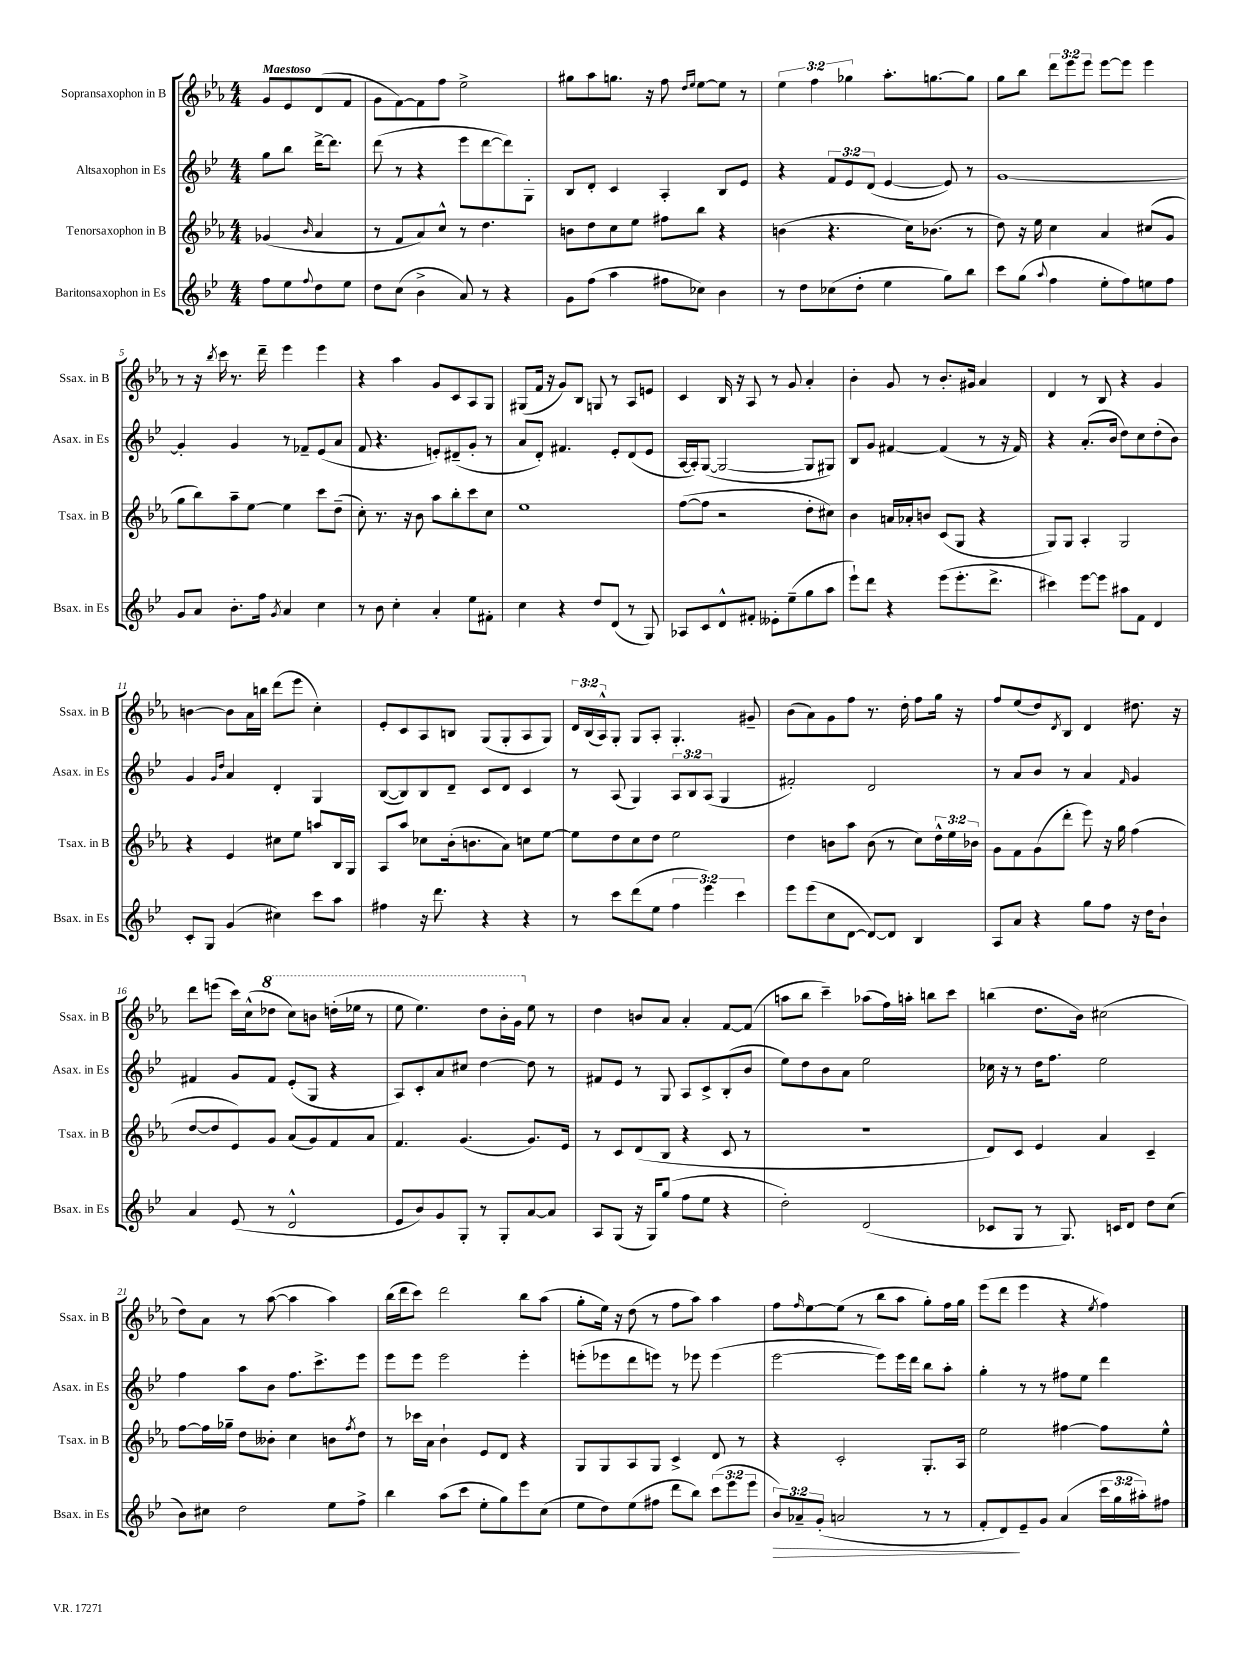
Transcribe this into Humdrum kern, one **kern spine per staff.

**kern	**dynam	**kern	**kern	**kern
*part4	*part4	*part3	*part2	*part1
*staff4	*staff4	*staff3	*staff2	*staff1
*I"Baritonsaxophon in Es	*	*I"Tenorsaxophon in B	*I"Altsaxophon in Es	*I"Sopransaxophon in B
*I'Bsax. in Es	*	*I'Tsax. in B	*I'Asax. in Es	*I'Ssax. in B
*clefG2	*	*clefG2	*clefG2	*clefG2
*k[b-e-]	*	*k[b-e-a-]	*k[b-e-]	*k[b-e-a-]
*M4/4	*	*M4/4	*M4/4	*M4/4
=	=	=	=	=
!	!	!	!	!LO:TX:a:B:t=Maestoso
8ff\L	.	(4g-X/	8gg\L	8g/L
8ee-\	.	.	8bb-\J	8e-/
8qqff/	.	16qqb-/	.	.
8dd\	.	4a-/	[16ddd^\KL	(8d/
.	.	.	8.ddd\J]	.
8ee-\J	.	.	.	8f/J
=1	=1	=1	=1	=1
8dd\L	.	8r	(8ddd\	8g\L
(8cc\J	.	8f/L	8r	[8f\)
4b-^\	.	8a-/)	4r	8f\]
.	.	8cc^^/J	.	8ff\J
8a/)	.	8r	8eee-\L	2ee-^\
8r	.	4.dd\	[8ddd\	.
4r	.	.	8ddd\])	.
.	.	.	8G'\J	.
=2	=2	=2	=2	=2
8g\L	.	8bn\L	8B-/L	8gg#X\L
(8ff\J	.	8dd\	8d'/J	8aa-\
4aa\	.	8cc\	4c/	8.ggn\J
.	.	8ee-\J	.	.
.	.	.	.	16r
8ff#X\L	.	8ff#X\L	4A'/	8ff\
.	.	.	.	16qqdd/LL
.	.	.	.	16qqee-/JJ
8cc-X\J)	.	8bb-\J	.	[8ee-\L
4b-\	.	4r	8B-/L	8ee-\J]
.	.	.	8e-/J	8r
=3	=3	=3	=3	=3
8r	.	(4bn\	4r	6ee-\
8dd\L	.	.	.	.
.	.	.	.	6ff\
(8cc-X\	.	4.r	12f/L	.
.	.	.	12e-/	6gg-X\
8dd'\J	.	.	.	.
.	.	.	(12d/J	.
4ee-\	.	.	[4e-/	8.aa-'\L
.	.	16cc\KL)	.	.
.	.	(8.b-X\J	.	[8.ggn\
8gg\L)	.	.	8e-/])	.
8bb-\J	.	8r	8r	8gg\J]
=4	=4	=4	=4	=4
8ccc\L	.	8dd\)	[1g	8gg\L
(8gg\J	.	16r	.	8bb-\J
.	.	16ee-\	.	.
8qqaa/	.	.	.	.
4ff\	.	4cc\	.	12ddd\L
.	.	.	.	12eee-\
.	.	.	.	12eee-\J
8ee-'\L	.	4a-/	.	[8eee-\L
8ff\)	.	.	.	8eee-\J]
8een\	.	(8cc#X/L	.	4eee-\
8ff\J	.	8g/J	.	.
!!LO:LB:g=z
=5	=5	=5	=5	=5
8g/L	.	8gg\L	4g'/]	8r
8a/J	.	8bb-\)	.	16r
.	.	.	.	8qbb-/
.	.	.	.	16ccc\
8.b-'\L	.	8aa-~\	4g/	8.r
.	.	[8ee-\J	.	.
16ff\Jk	.	.	.	16ddd~\
8qg/	.	.	.	.
4a/	.	4ee-\]	8r	4eee-\
.	.	.	8f-X~/L	.
4cc\	.	8ccc\L	(8e-/	4eee-\
.	.	(8dd~\J	8a/J	.
=6	=6	=6	=6	=6
8r	.	8cc'\)	8f/	4r
8b-\	.	8.r	4.r	.
4cc'\	.	.	.	4aa-\
.	.	16r	.	.
.	.	8b-\	.	.
4a'/	.	8aa-\L	8en'/L)	8g/L
.	.	8bb-'\	(8d#X~/	8c/
8ee-\L	.	8ccc\	8g'/J	8A-/
8f#X'\J	.	8cc\J	8r	8G/J
=7	=7	=7	=7	=7
4cc\	.	1ee-	8a/L	(8G#X/L
.	.	.	8d'/J)	16f/Jk
.	.	.	.	16r
4r	.	.	4.f#X/	8g/L)
.	.	.	.	8B-/J
8dd/L	.	.	.	8Gn/
(8d/J	.	.	8e-'/L	8r
8r	.	.	(8d/	8A-/L
8G/)	.	.	8e-/J	8en/J
=8	=8	=8	=8	=8
8A-X/L	.	([8ff\L	[16A/LL	4c/
.	.	.	16A'/J])	.
8c/	.	8ff\J]	([8G/J	.
8d^^/	.	2r	2G/_	16B-/
.	.	.	.	16r
8f#X'/J	.	.	.	8A-/
8e--X'\L	.	.	.	8r
(8ee-~\	.	.	.	8g/
8gg\	.	8dd'\L	8G/L]	4a-'/
8aa\J	.	8cc#X\J)	8G#X/J)	.
=9	=9	=9	=9	=9
8eee-`\L)	.	4b-\	8B-/L	4b-'\
8ddd\J	.	.	8g/J	.
4r	.	16an/LL	[4f#X/	8g/
.	.	16a-X'/J	.	.
.	.	8bn/J	.	8r
(8eee-\L	.	(8c/L	(4f#/]	8.b-'/L
8.eee-'\	.	8G/J	.	.
.	.	.	.	16g#X/Jk
.	.	4r	8r	4a-/
8.ddd^\J	.	.	.	.
.	.	.	16r	.
.	.	.	16f#/)	.
=10	=10	=10	=10	=10
4ccc#X\)	.	8G/L)	4r	4d/
.	.	8G/J	.	.
[8eee-\L	.	4A-'/	(8.a'/L	8r
8eee-\J]	.	.	.	8B-/
.	.	.	16b-/Jk	.
8aa#X\L	.	2G/	8dd\L)	4r
8f\J	.	.	8cc\	.
4d/	.	.	(8dd'\	4g/
.	.	.	8b-\J)	.
!!LO:LB:g=z
=11	=11	=11	=11	=11
8c'/L	.	4r	4g/	[4bn\
8G/J	.	.	.	.
.	.	.	16qqg/LL	.
.	.	.	16qqdd/JJ	.
(4g/	.	4e-/	4a/	8b\L]
.	.	.	.	16a-\L
.	.	.	.	16bbn\JJ
4cc#X\)	.	8cc#X\L	4d'/	(8ddd\L
.	.	8ee-\J	.	8eee-\J
8ccc\L	.	8aan/L	4G/	4cc'\)
8aa\J	.	16B-/L	.	.
.	.	16G/JJ	.	.
=12	=12	=12	=12	=12
4ff#X\	.	8A-/L	([8B-/L	8e-'/L
.	.	8aa-/J	8B-/])	8c/
16r	.	8cc-X\L	8B-/	8A-/
8.ddd\	.	.	.	.
.	.	(16b-'\k	8d~/J	8Bn/J
.	.	8.bn\	.	.
4r	.	.	8c/L	(8G/L
.	.	8a-\J)	8d/J	8G'/
4r	.	8ccn\L	4c/	8A-/
.	.	[8ee-\J	.	8G/J)
=13	=13	=13	=13	=13
8r	.	8ee-\L]	8r	24d/LL
.	.	.	.	(24B-/
.	.	.	.	24A-^^/J)
8ccc\L	.	8dd\	(8A/	8G'/J
(8ddd\	.	8cc\	4G/)	8G/L
8ee-\J	.	8dd\J	.	8A-'/J
6ff\	.	2ee-\	12A/L	4.G'/
.	.	.	12B-/	.
6eee-\)	.	.	(12A/J	.
.	.	.	4G/	.
6ccc\	.	.	.	.
.	.	.	.	8g#X~/
=14	=14	=14	=14	=14
8eee-\L	.	4dd\	2f#X'/)	(8b-\L
(8eee-\	.	.	.	8a-\)
8cc\	.	8bn\L	.	8g\
[8d\J	.	8aa-\J	.	8ff\J
8d/L_)	.	(8b\	2d/	8.r
8d/J]	.	8r	.	.
.	.	.	.	16dd'\
4B-/	.	8cc\L)	.	8ff\L
.	.	24dd^^\L	.	16gg\Jk
.	.	24ee-\	.	.
.	.	.	.	16r
.	.	24b-X\JJ	.	.
=15	=15	=15	=15	=15
8A/L	.	8g\L	8r	8ff/L
8a/J	.	8f\	8a/L	(8ee-/
4r	.	(8g\	8b-/J	8dd/)
.	.	.	.	8qd/
.	.	8ddd'\J	8r	8B-/J
8gg\L	.	8eee-\)	4a/	4d/
8ff\J	.	16r	.	.
.	.	16gg\	.	.
.	.	.	16qqf/	.
16r	.	(4ff\	4g/	8.dd#X\
16dd\KL	.	.	.	.
8b-`\J	.	.	.	.
.	.	.	.	16r
!!LO:LB:g=z
=16	=16	=16	=16	=16
4a/	.	[8dd/L	4f#X/	8ddd\L
.	.	8dd/]	.	(8eeen\J
(8e-/	.	8e-/)	8g/L	16ccc\LL)
.	.	.	.	(16cc^^\J
*	*	*	*	*8va
8r	.	8g/J	8f#/J	8ddd-X\J
2d^^/	.	(8a-/L	(8e-'/L	8ccc\L)
.	.	8g/)	8G/J	8bbn\J
.	.	8f/	4r	(16dddn'\LL
.	.	.	.	16eee-X\JJ
.	.	8a-/J	.	8r
=17	=17	=17	=17	=17
8e-/L	.	4.f/	8A/L)	8eee-\
8b-/)	.	.	8c'/	4.eee-\)
8g/	.	.	8a/	.
8G'/J	.	(4.g/	8cc#X/J	.
8r	.	.	[4dd\	8ddd\L
8G'/L	.	.	.	16bb-'\L
.	.	.	.	16gg\JJ
*	*	*	*	*X8va
[8a/	.	8.g/L)	8dd\]	8ee-\
8a/J]	.	.	8r	8r
.	.	16e-/Jk	.	.
=18	=18	=18	=18	=18
8A/L	.	8r	8f#X/L	4dd\
(8G/J	.	8c/L	8e-/J	.
16r	.	(8d/	8r	8bn/L
16G/KL)	.	.	.	.
(8gg/J	.	8B-/J	8G/	8a-/J
8ff\L	.	4r	8A/L	4a-'/
8ee-\J	.	.	8c^/	.
4r	.	8c/	(8B-'/	[8f/L
.	.	8r	8b-/J	(8f/J]
=19	=19	=19	=19	=19
2dd'\)	.	1r	8ee-\L)	8aan\L
.	.	.	8dd\	8bb-\J
.	.	.	8b-\	4ccc~\)
.	.	.	8a\J	.
(2d/	.	.	2ee-\	(8aa-X\L
.	.	.	.	16ff\L)
.	.	.	.	16aan'\JJ
.	.	.	.	8bbn\L
.	.	.	.	8ccc\J
=20	=20	=20	=20	=20
8c-X/L	.	8d/L)	16cc-X\	(4bbn\
.	.	.	16r	.
8G/J	.	8c/J	8r	.
8r	.	4e-/	16dd\KL	8.dd\L
.	.	.	8.ff\J	.
8.G/)	.	.	.	.
.	.	.	.	16b-\Jk)
.	.	4a-/	2ee-\	(2cc#X\
16cn/KL	.	.	.	.
8d/J	.	.	.	.
8dd\L	.	4c~/	.	.
(8cc\J	.	.	.	.
!!LO:LB:g=z
=21	=21	=21	=21	=21
8b-\L)	.	[8ff\L	4ff\	8dd\L)
8cc#X\J	.	16ff\L]	.	8a-\J
.	.	16gg-X~\JJ	.	.
2dd\	.	8dd\L	8aa\L	8r
.	.	8b--X'\J	8b-\J	([8aa-\
.	.	4cc\	8.ff\L	4aa-\]
.	.	.	8.ccc^\	.
8ee-\L	.	8bn\L	.	4aa-\)
.	.	8qff/	.	.
8ff^\J	.	8dd\J	8eee-\J	.
=22	=22	=22	=22	=22
4bb-\	.	8r	8eee-\L	(16bb-\LL
.	.	.	.	16ddd\J
.	.	16ccc-X\LL	8eee-\J	8ccc\J)
.	.	16a-\JJ	.	.
(8aa\L	.	4b-`\	2eee-\	2ddd\
8ccc\J	.	.	.	.
8ee-'\L	.	8e-/L	.	.
8gg\)	.	8d/J	.	.
8eee-\	.	4r	4eee-'\	8bb-\L
(8cc\J	.	.	.	(8aa-\J
=23	=23	=23	=23	=23
8ee-\L	.	8G/L	(8eeen'\L	8gg'\L
8dd\)	.	8G/	8eee-X\	16ee-\Jk)
.	.	.	.	16r
(8ee-\	.	8A-/	8ddd\	(8dd\
8ff#X\J	.	8G/J	8eeen\J)	8r
8ddd\L	.	4c^/	8r	8ff\L
8bb-\J)	.	.	8eee-X\	8aa-\J)
(12ccc\L	.	8d/	(4eee-\	4aa-\
12eee-\	.	.	.	.
.	.	8r	.	.
12eee-\J	.	.	.	.
=24	=24	=24	=24	=24
!	!LO:HP:b	!	!	!
12b-/L)	>	4r	[2eee-\	8ff\L
12a-X~/	.	.	.	.
.	.	.	.	16qqff/
.	.	.	.	[8ee-\
(12g'/J	.	.	.	.
2an/	.	2c'/	.	(8ee-\J]
.	.	.	.	8r
.	.	.	8eee-\L])	8bb-\L
.	.	.	16eee-\L	8aa-\J
.	.	.	16ddd\JJ	.
8r	.	8.G'/L	8bb-\L	8gg'\L)
8r	.	.	8aa'\J	16ff\L
.	.	16A-/Jk	.	16gg\JJ
=25	=25	=25	=25	=25
8f'/L	.	2ee-\	4gg'\	(8eee-\L
8d/)	.	.	.	8ddd\J
8e-~/	]	.	8r	4eee-\
8g/J	.	.	8r	.
(4a/	.	[4ff#X\	8ff#X\L	4r
.	.	.	8ee-\J	.
.	.	.	.	8qee-/
24ccc\LL	.	8ff#\L]	4ddd\	4ff\)
24gg\	.	.	.	.
24aa#X'\J)	.	.	.	.
8ff#X\J	.	8ee-^^\J	.	.
==	==	==	==	==
*-	*-	*-	*-	*-
